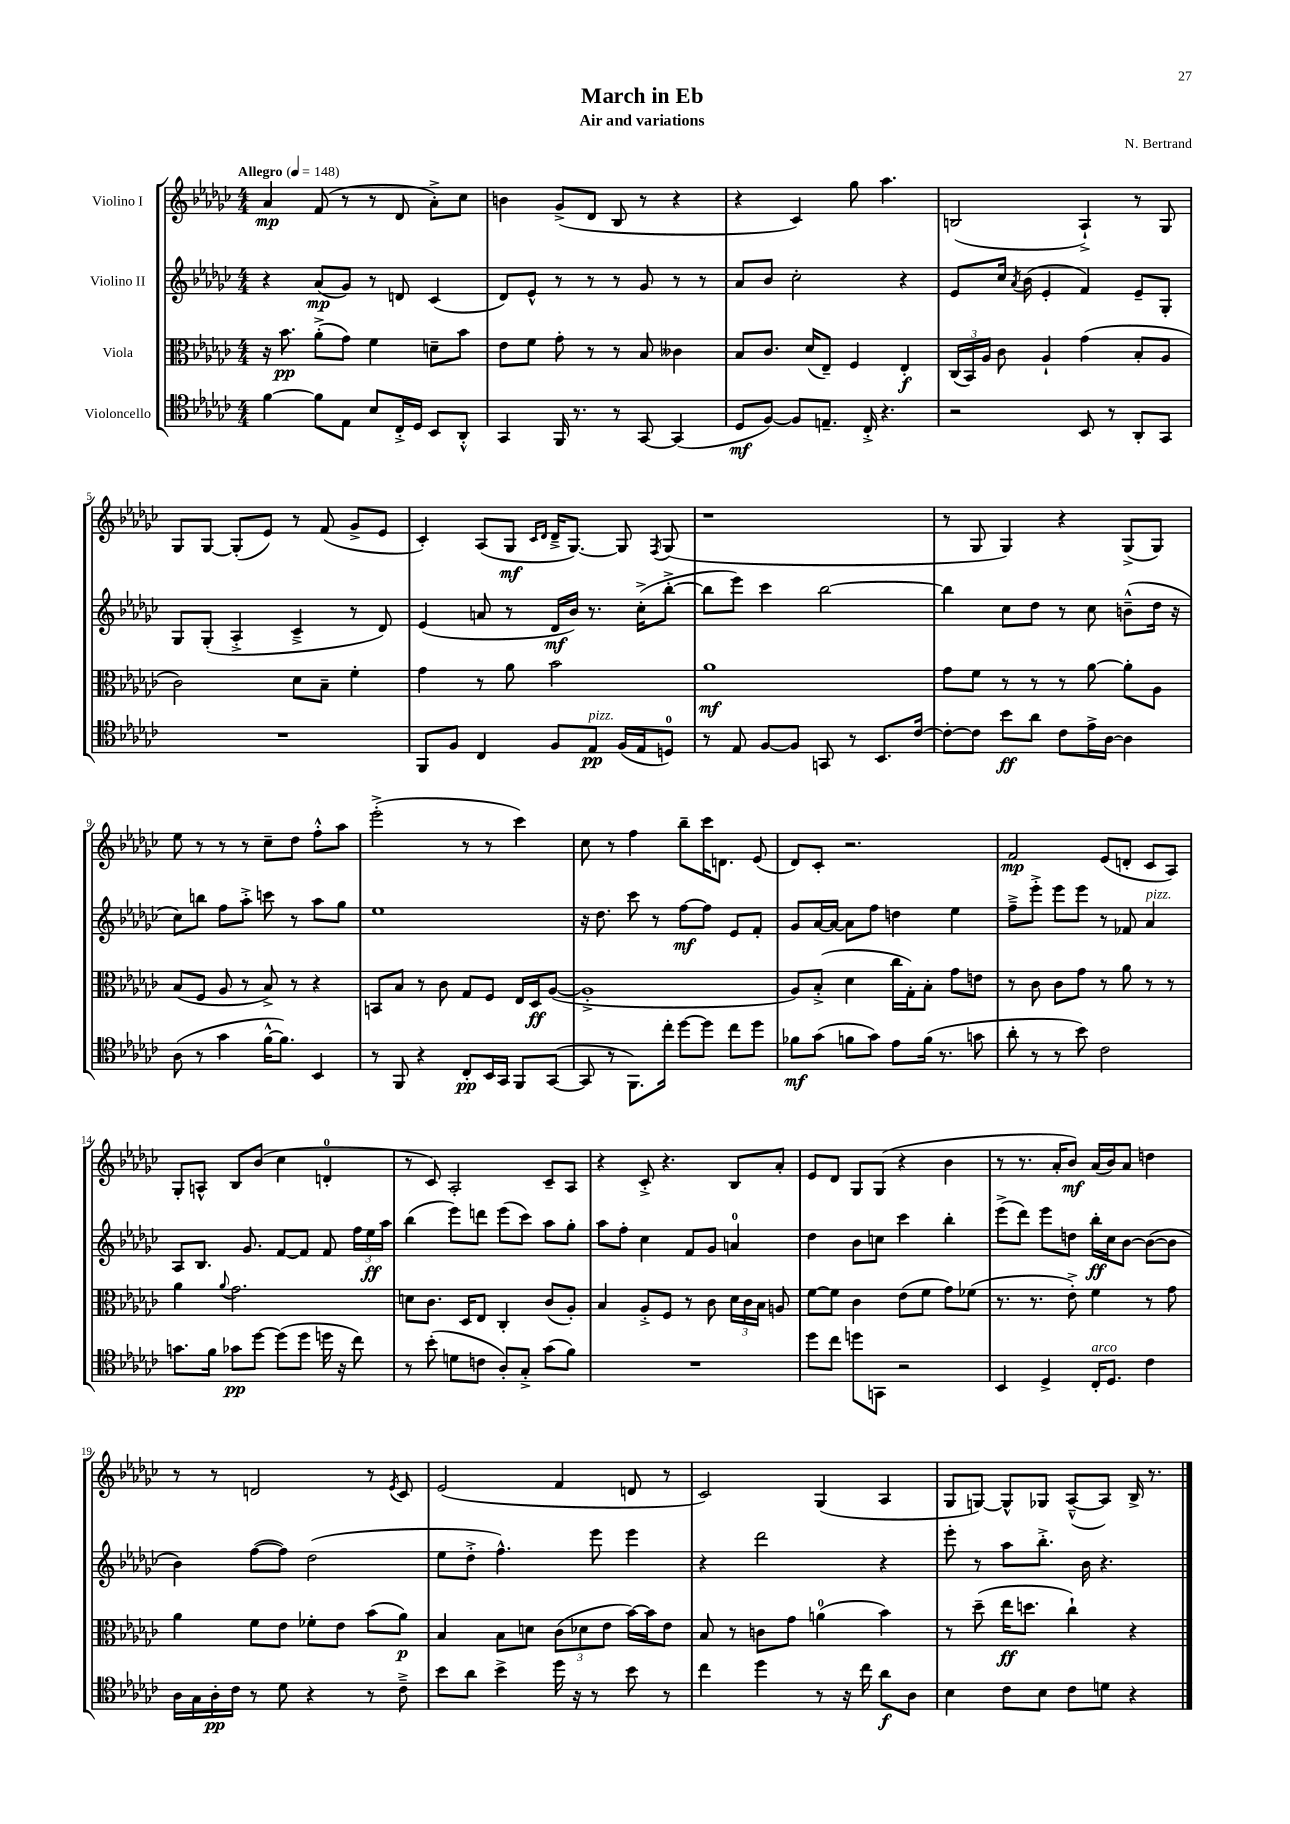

**kern	**dynam	**kern	**dynam	**kern	**dynam	**kern	**dynam
*part4	*part4	*part3	*part3	*part2	*part2	*part1	*part1
*staff4	*staff4	*staff3	*staff3	*staff2	*staff2	*staff1	*staff1
*I"Violoncello	*	*I"Viola	*	*I"Violino II	*	*I"Violino I	*
*clefC4	*	*clefC3	*	*clefG2	*	*clefG2	*
*k[b-e-a-d-g-c-]	*	*k[b-e-a-d-g-c-]	*	*k[b-e-a-d-g-c-]	*	*k[b-e-a-d-g-c-]	*
*M4/4	*	*M4/4	*	*M4/4	*	*M4/4	*
*MM148	*	*MM148	*	*MM148	*	*MM148	*
=1	=1	=1	=1	=1	=1	=1	=1
!	!	!	!	!	!	!LO:TX:a:B:t=Allegro	!
[4f\	.	16r	.	4r	.	4a-/	mp
.	.	8.b-\	pp	.	.	.	.
8f\L]	.	(8a-'^\L	.	(8a-/L	mp	(8f/	.
8E-\J	.	8g-\J)	.	8g-/J)	.	8r	.
8B-/L	.	4f\	.	8r	.	8r	.
16C-'^/L	.	.	.	8dn/	.	8d-/	.
16D-/JJ	.	.	.	.	.	.	.
8BB-/L	.	8dn~\L	.	(4c-/	.	8a-'^\L)	.
8AA-'^^/J	.	8b-\J	.	.	.	8cc-\J	.
=2	=2	=2	=2	=2	=2	=2	=2
4GG-/	.	8e-\L	.	8d-/L)	.	4bn\	.
.	.	8f\J	.	8e-^^/J	.	.	.
16FF/	.	8g-'\	.	8r	.	(8g-^/L	.
8.r	.	.	.	.	.	.	.
.	.	8r	.	8r	.	8d-/J	.
8r	.	8r	.	8r	.	8B-/	.
[8GG-/	.	8B-/	.	8g-/	.	8r	.
(4GG-/]	.	4c--X\	.	8r	.	4r	.
.	.	.	.	8r	.	.	.
=3	=3	=3	=3	=3	=3	=3	=3
8D-/L	mf	8B-/L	.	8a-/L	.	4r	.
[8F/J)	.	8.c-/J	.	8b-/J	.	.	.
8F/L]	.	.	.	2cc-'\	.	4c-/)	.
.	.	(16d-/KL	.	.	.	.	.
8.En~/J	.	8E-~/J)	.	.	.	.	.
.	.	4F/	.	.	.	8gg-\	.
16C-'^/	.	.	.	.	.	.	.
4.r	.	.	.	.	.	4.aa-\	.
.	.	4E-'/	f	4r	.	.	.
=4	=4	=4	=4	=4	=4	=4	=4
2r	.	(24C-/LL	.	8e-/L	.	(2Bn/	.
.	.	24BB-/)	.	.	.	.	.
.	.	24A-/JJ	.	.	.	.	.
.	.	8c-\	.	16cc-/Jk	.	.	.
.	.	.	.	8qa-/	.	.	.
.	.	.	.	(16b-\	.	.	.
.	.	4A-`/	.	4e-'/	.	.	.
8BB-/	.	(4g-\	.	4f/)	.	4A-`^/)	.
8r	.	.	.	.	.	.	.
8AA-'/L	.	8B-'/L	.	8e-~/L	.	8r	.
8GG-/J	.	8A-/J	.	8G-'/J	.	8G-/	.
!!LO:LB:g=z
=5	=5	=5	=5	=5	=5	=5	=5
1r	.	2c-\)	.	8G-/L	.	8G-/L	.
.	.	.	.	(8G-'/J	.	[8G-/J	.
.	.	.	.	4A-'^/	.	(8G-'/L]	.
.	.	.	.	.	.	8e-/J)	.
.	.	8d-\L	.	4c-~^/	.	8r	.
.	.	8B-~\J	.	.	.	(8f/	.
.	.	4f'\	.	8r	.	8g-^/L	.
.	.	.	.	8d-/)	.	8e-/J	.
=6	=6	=6	=6	=6	=6	=6	=6
8FF/L	.	4g-\	.	(4e-/	.	4c-'/)	.
8F/J	.	.	.	.	.	.	.
4C-/	.	8r	.	8an/	.	(8A-/L	.
.	.	8a-\	.	8r	.	8G-/J	mf
.	.	.	.	.	.	16qqc-/LL	.
.	.	.	.	.	.	16qqd-/JJ	.
8F/L	.	2b-\	.	16d-/LL	mf	16d-~^/KL	.
.	.	.	.	16b-/JJ)	.	[8.G-/J)	.
!LO:TX:a:i:t=pizz.	!	!	!	!	!	!	!
8E-/J	pp	.	.	8.r	.	.	.
(16F/LL	.	.	.	.	.	8G-/]	.
16E-/J	.	.	.	(16cc-'^\KL	.	.	.
.	.	.	.	.	.	8qF/	.
8Dn/J)	.	.	.	[8bb-'^\J	.	(8G-/	.
=7	=7	=7	=7	=7	=7	=7	=7
8r	.	1a-	mf	8bb-\L]	.	1r	.
8E-/	.	.	.	8eee-\J)	.	.	.
[8F/L	.	.	.	4ccc-\	.	.	.
8F/J]	.	.	.	.	.	.	.
8GGn/	.	.	.	[2bb-\	.	.	.
8r	.	.	.	.	.	.	.
8.BB-/L	.	.	.	.	.	.	.
[16c-/Jk	.	.	.	.	.	.	.
=8	=8	=8	=8	=8	=8	=8	=8
8c-'\L_	.	8g-\L	.	4bb-\]	.	8r	.
8c-\J]	.	8f\J	.	.	.	8G-/	.
8b-\L	ff	8r	.	8cc-\L	.	4G-/)	.
8a-\J	.	8r	.	8dd-\J	.	.	.
8c-\L	.	8r	.	8r	.	4r	.
16e-^\L	.	[8a-\	.	8cc-\	.	.	.
[16A-\JJ	.	.	.	.	.	.	.
4A-\]	.	8a-'\L]	.	(8bn~^^\L	.	(8G-^/L	.
.	.	8A-\J	.	16dd-\Jk	.	8G-/J)	.
.	.	.	.	16r	.	.	.
!!LO:LB:g=z
=9	=9	=9	=9	=9	=9	=9	=9
(8A-\	.	(8B-/L	.	8cc-\L)	.	8ee-\	.
8r	.	8F/J	.	8bbn\J	.	8r	.
4g-\	.	8A-/	.	8ff\L	.	8r	.
.	.	8r	.	8aa-'^\J	.	8r	.
[16f^^\KL	.	8B-^/)	.	8cccn\	.	8cc-~\L	.
8.f\J])	.	.	.	.	.	.	.
.	.	8r	.	8r	.	8dd-\J	.
4BB-/	.	4r	.	8aa-\L	.	8ff'^^\L	.
.	.	.	.	8gg-\J	.	8aa-\J	.
=10	=10	=10	=10	=10	=10	=10	=10
8r	.	8BBn/L	.	1ee-	.	(2eee-'^\	.
8FF/	.	8B-/J	.	.	.	.	.
4r	.	8r	.	.	.	.	.
.	.	8c-\	.	.	.	.	.
8C-'/L	pp	8G-/L	.	.	.	8r	.
16BB-/L	.	8F/J	.	.	.	8r	.
16GG-/JJ	.	.	.	.	.	.	.
8FF/L	.	16E-/LL	.	.	.	4ccc-\)	.
.	.	16D-/J	ff	.	.	.	.
([8GG-/J	.	([8A-/J	.	.	.	.	.
=11	=11	=11	=11	=11	=11	=11	=11
8GG-/]	.	1A-'^]	.	16r	.	8cc-\	.
.	.	.	.	8.dd-\	.	.	.
8r	.	.	.	.	.	8r	.
8.FF\L)	.	.	.	8ccc-\	.	4ff\	.
.	.	.	.	8r	.	.	.
16cc-'\Jk	.	.	.	.	.	.	.
[8dd-\L	.	.	.	[8ff\L	mf	8bb-~\L	.
8dd-\J]	.	.	.	8ff\J]	.	16ccc-\K	.
.	.	.	.	.	.	8.dn\J	.
8cc-\L	.	.	.	8e-/L	.	.	.
8dd-\J	.	.	.	8f'/J	.	(8e-/	.
=12	=12	=12	=12	=12	=12	=12	=12
8f-X\L	mf	8A-/L)	.	8g-/L	.	8d-/L)	.
(8g-\J	.	(8B-'^/J	.	[16a-/L	.	8c-'/J	.
.	.	.	.	16a-/JJ_	.	.	.
8fn\L	.	4d-\	.	8a-\L]	.	2.r	.
8g-\J)	.	.	.	8ff\J	.	.	.
8e-\L	.	16cc-\LL	.	4ddn\	.	.	.
.	.	16G-'\J)	.	.	.	.	.
(16f\Jk	.	8B-'\J	.	.	.	.	.
8.r	.	.	.	.	.	.	.
.	.	8g-\L	.	4ee-\	.	.	.
8gn\	.	8en\J	.	.	.	.	.
=13	=13	=13	=13	=13	=13	=13	=13
8a-'\	.	8r	.	8ff~^\L	.	2f/	mp
8r	.	8c-\	.	8eee-'^\J	.	.	.
8r	.	8c-\L	.	8eee-\L	.	.	.
8b-\)	.	8g-\J	.	8eee-\J	.	.	.
2c-\	.	8r	.	8r	.	(8e-/L	.
.	.	8a-\	.	8f-X/	.	8dn'/J	.
!	!	!	!	!LO:TX:a:i:t=pizz.	!	!	!
.	.	8r	.	4a-/	.	8c-/L	.
.	.	8r	.	.	.	8A-/J)	.
!!LO:LB:g=z
=14	=14	=14	=14	=14	=14	=14	=14
8.gn\L	.	4a-\	.	8A-/L	.	8G-'/L	.
.	.	.	.	8.B-/J	.	8An^^/J	.
16f\Jk	.	.	.	.	.	.	.
.	.	8qqa-/	.	.	.	.	.
8g-X\L	pp	2.g-\	.	.	.	8B-/L	.
.	.	.	.	8.g-/	.	.	.
[8dd-\J	.	.	.	.	.	(8b-/J	.
(8dd-\L]	.	.	.	[8f/L	.	4cc-\	.
8dd-\J	.	.	.	8f/J]	.	.	.
16ddn\	.	.	.	8f/	.	4dn'/	.
16r	.	.	.	.	.	.	.
8cc-\)	.	.	.	24ff\LL	.	.	.
.	.	.	.	24ee-\	ff	.	.
.	.	.	.	24aa-\JJ	.	.	.
=15	=15	=15	=15	=15	=15	=15	=15
8r	.	8dn\L	.	(4bb-\	.	8r	.
(8b-'\	.	8.c-\J	.	.	.	8c-/)	.
8dn\L	.	.	.	8eee-\L)	.	2A-'/	.
.	.	16D-/KL	.	.	.	.	.
8cn\J	.	8E-/J	.	8dddn\J	.	.	.
8A-'/L)	.	4C-'/	.	(8eee-\L	.	.	.
8G-'^/J	.	.	.	8ccc-\J)	.	.	.
(8g-\L	.	(8c-/L	.	8aa-\L	.	8c-~/L	.
8f\J)	.	8A-'/J)	.	8gg-'\J	.	8A-/J	.
=16	=16	=16	=16	=16	=16	=16	=16
1r	.	4B-/	.	8aa-\L	.	4r	.
.	.	.	.	8ff'\J	.	.	.
.	.	8A-'^/L	.	4cc-\	.	8c-'^/	.
.	.	8F/J	.	.	.	4.r	.
.	.	8r	.	8f/L	.	.	.
.	.	8c-\	.	8g-/J	.	.	.
.	.	24d-\LL	.	4an/	.	8B-/L	.
.	.	24c-\	.	.	.	.	.
.	.	24B-\JJ	.	.	.	.	.
.	.	8An/	.	.	.	8a-'/J	.
=17	=17	=17	=17	=17	=17	=17	=17
8dd-\L	.	[8f\L	.	4dd-\	.	8e-/L	.
8cc-\J	.	8f\J]	.	.	.	8d-/J	.
8ddn\L	.	4c-\	.	8b-\L	.	8G-/L	.
8GGn\J	.	.	.	8ccn\J	.	(8G-/J	.
2r	.	(8e-\L	.	4ccc-\	.	4r	.
.	.	8f\J	.	.	.	.	.
.	.	8g-\L)	.	4bb-'\	.	4b-\	.
.	.	(8f-X\J	.	.	.	.	.
=18	=18	=18	=18	=18	=18	=18	=18
4BB-/	.	8.r	.	(8eee-^\L	.	8r	.
.	.	.	.	8ddd-\J)	.	8.r	.
.	.	8.r	.	.	.	.	.
4D-^/	.	.	.	8eee-\L	.	.	.
.	.	.	.	.	.	16a-'/KL	.
.	.	8e-'^\)	.	8ddn\J	.	8b-/J)	mf
!LO:TX:a:i:t=arco	!	!	!	!	!	!	!
16C-'/KL	.	4f\	.	16bb-'\LL	ff	(16a-/LL	.
8.D-/J	.	.	.	16cc-\J	.	16b-/J)	.
.	.	.	.	[8b-\J	.	8a-/J	.
4c-\	.	8r	.	(8b-\L_	.	4ddn\	.
.	.	8g-\	.	8b-\J]	.	.	.
!!LO:LB:g=z
=19	=19	=19	=19	=19	=19	=19	=19
16A-\LL	.	4a-\	.	4b-\)	.	8r	.
16G-\	.	.	.	.	.	.	.
16A-'\	pp	.	.	.	.	8r	.
16c-\JJ	.	.	.	.	.	.	.
8r	.	8f\L	.	([8ff\L	.	2dn/	.
8d-\	.	8e-\J	.	8ff\J])	.	.	.
4r	.	8f-X'\L	.	(2dd-\	.	.	.
.	.	8e-\J	.	.	.	.	.
8r	.	(8b-\L	.	.	.	8r	.
.	.	.	.	.	.	8qe-/	.
8c-~^\	.	8a-\J)	p	.	.	8c-/	.
=20	=20	=20	=20	=20	=20	=20	=20
8b-\L	.	4B-/	.	8ee-\L	.	(2e-/	.
8a-\J	.	.	.	8dd-'^\J	.	.	.
4b-^\	.	8B-\L	.	4.ff^^\)	.	.	.
.	.	8dn\J	.	.	.	.	.
16dd-\	.	(12c-\L	.	.	.	4f/	.
16r	.	.	.	.	.	.	.
.	.	12d-X\	.	.	.	.	.
8r	.	.	.	8eee-\	.	.	.
.	.	12e-\J	.	.	.	.	.
8b-\	.	[16b-\LL)	.	4eee-\	.	8dn/	.
.	.	16b-\J]	.	.	.	.	.
8r	.	8e-\J	.	.	.	8r	.
=21	=21	=21	=21	=21	=21	=21	=21
4cc-\	.	8B-/	.	4r	.	2c-/)	.
.	.	8r	.	.	.	.	.
4dd-\	.	8cn\L	.	2ddd-\	.	.	.
.	.	8g-\J	.	.	.	.	.
8r	.	(4an\	.	.	.	(4G-/	.
16r	.	.	.	.	.	.	.
16cc-\	.	.	.	.	.	.	.
8a-\L	f	4b-\)	.	4r	.	4A-/	.
8A-\J	.	.	.	.	.	.	.
=22	=22	=22	=22	=22	=22	=22	=22
4B-\	.	8r	.	8eee-'\	.	8G-/L	.
.	.	(8dd-~\	.	8r	.	[8Gn/J)	.
8c-\L	.	16ee-\KL	ff	8aa-\L	.	8G^^/L]	.
.	.	8.ddn\J	.	.	.	.	.
8B-\J	.	.	.	8.bb-'^\J	.	8G-X/J	.
8c-\L	.	4cc-`\)	.	.	.	([8A-~^^/L	.
.	.	.	.	16b-\	.	.	.
8dn\J	.	.	.	4.r	.	8A-/J])	.
4r	.	4r	.	.	.	16B-^/	.
.	.	.	.	.	.	8.r	.
==	==	==	==	==	==	==	==
*-	*-	*-	*-	*-	*-	*-	*-
